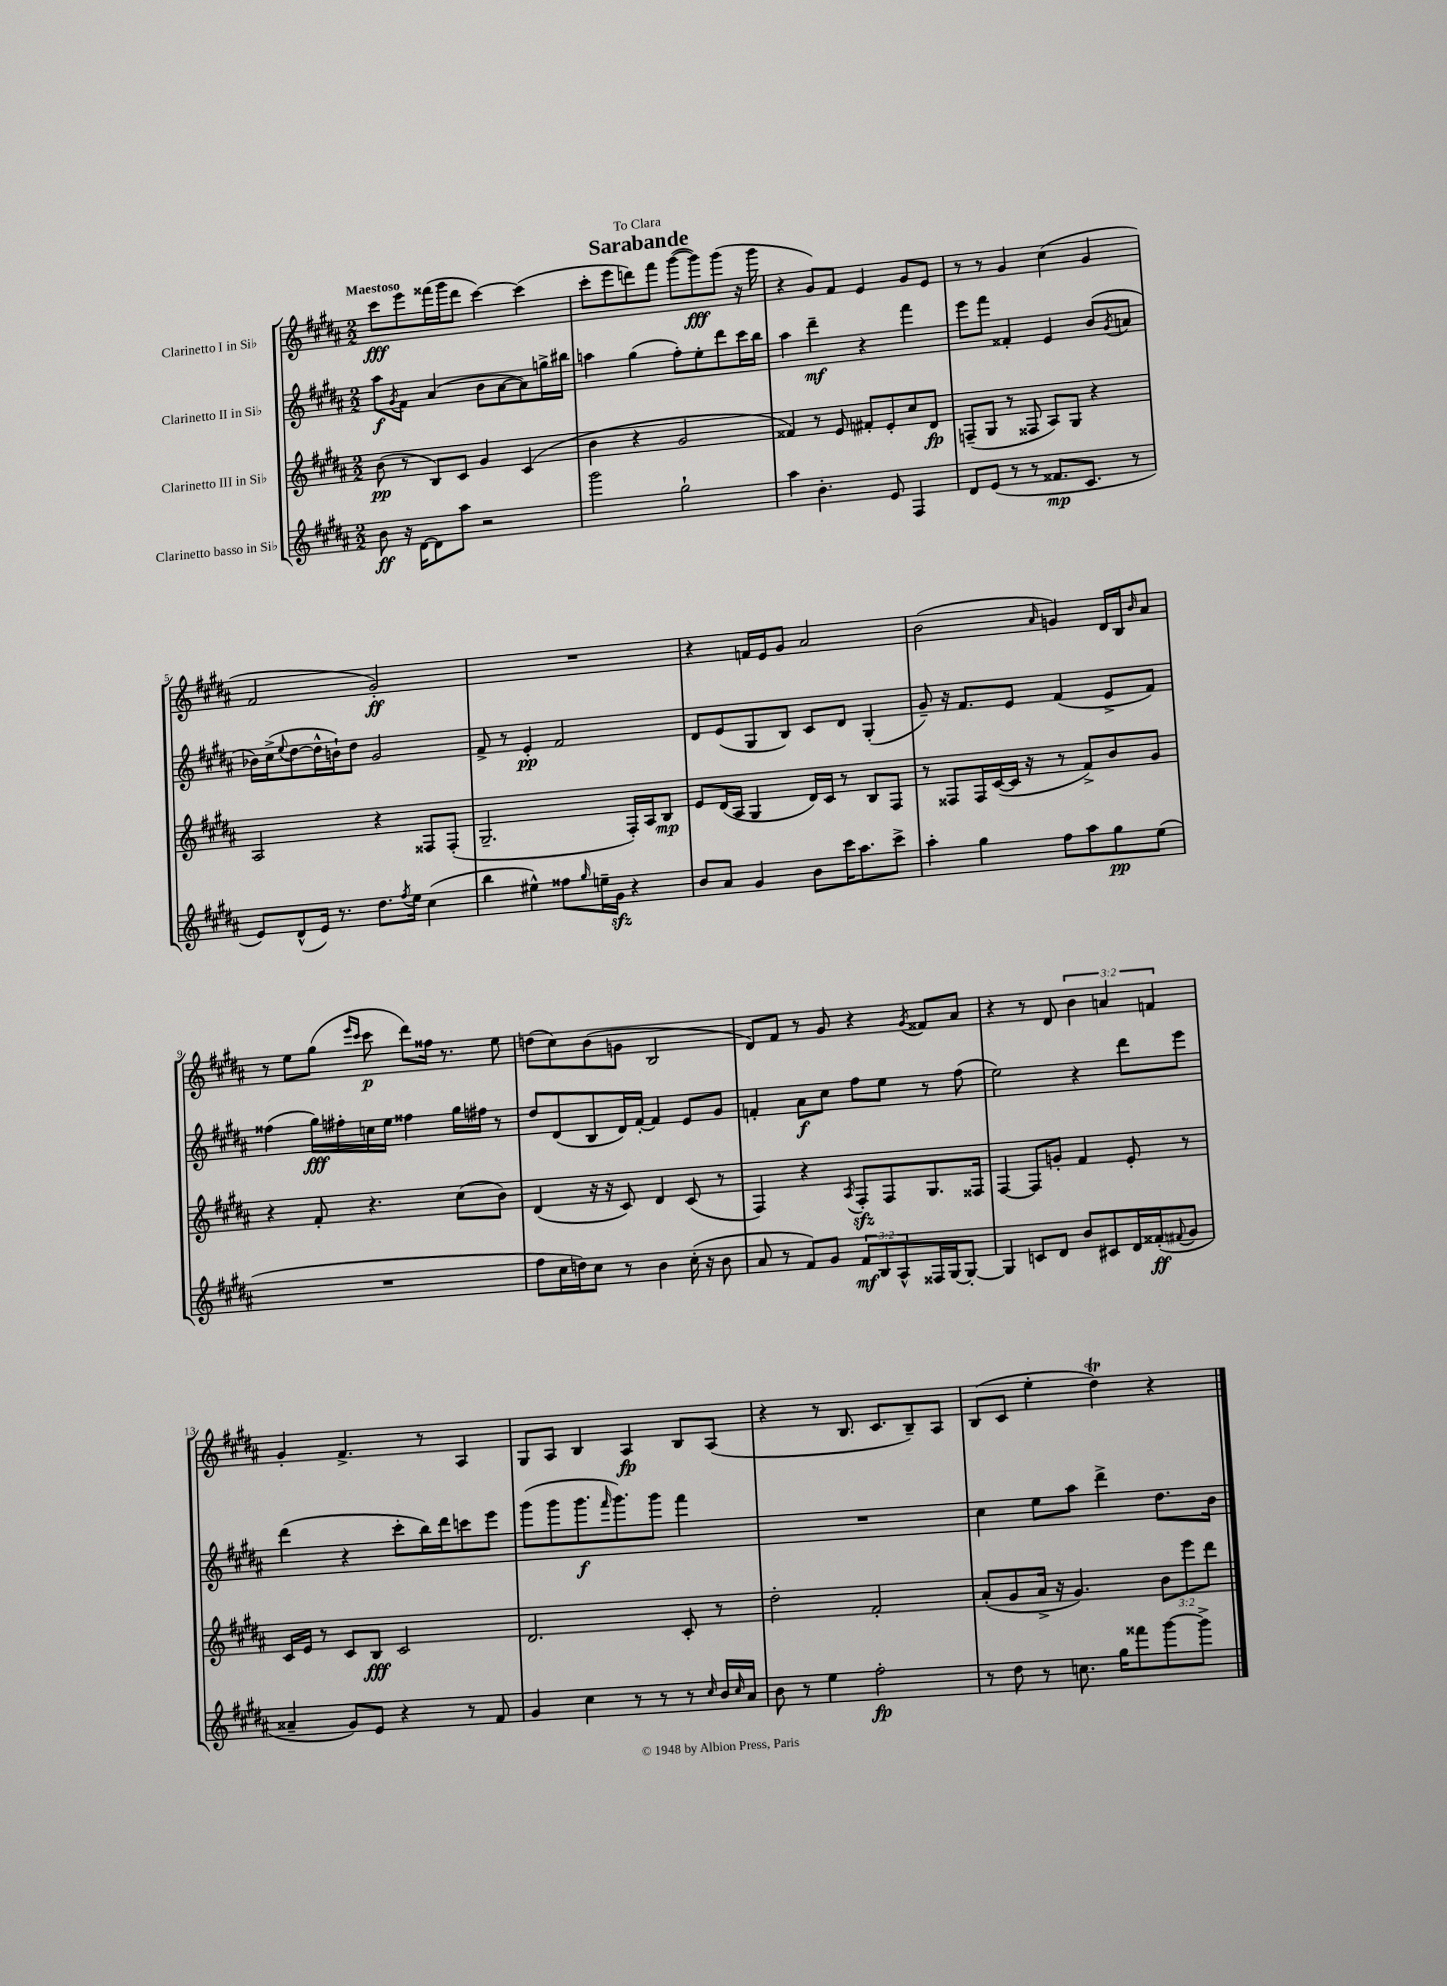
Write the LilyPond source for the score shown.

\header { title = "Sarabande" dedication = "To Clara" }
<<
\new StaffGroup <<
\new Staff = "s0" \with { instrumentName = "Clarinetto I in Sib" } {
    \clef treble \key b \major \numericTimeSignature \time 2/2 \override Staff.TupletNumber.text = #tuplet-number::calc-fraction-text \tempo "Maestoso"
    cis'''8\fff e'''8 fisis'''16( gis'''16 dis'''8 cis'''4~) cis'''4( |
    cis'''8-. e'''8 d'''8) fis'''8 gis'''8~( gis'''8\fff) gis'''8( r16 gis'''16 |
    r4 gis'8) fis'8 e'4 gis'8 e'8 |
    r8 r8 gis'4 cis''4( gis'4 |
    fis'2 gis'2-.\ff) |
    R1 |
    r4 f'16 e'16 gis'8 ais'2 |
    b'2( \grace { ais'16 } g'4) dis'16 b16 \grace { b'16 } ais'8 |
    r8 e''8 gis''8( \grace { e'''16 cis'''16 } cis'''8\p dis'''8) fisis''16 r8. e''8 |
    d''8( cis''8) b'8( g'8 b2 |
    dis'8) fis'8 r8 gis'8 r4 \acciaccatura { gis'8 } fisis'8 ais'8 |
    r4 r8 dis'8 \tuplet 3/2 { b'4 a'4 f'4 } |
    gis'4-. fis'4.-> r8 ais4 |
    gis8 ais8 b4 ais4\fp b8 ais8( |
    r4 r8 b8. cis'8. b8--) ais8 |
    b8( cis'8 e''4-. dis''4\trill) r4 \bar "|." |
}
\new Staff = "s1" \with { instrumentName = "Clarinetto II in Sib" } {
    \clef treble \key b \major \numericTimeSignature \time 2/2
    ais''8\f \acciaccatura { gis'8 } fis'8 ais'4( b'8 ais'8~ ais'8) g''16-> bis''16 |
    a''4 gis''4( fis''8-.) e''8-. dis'''8 cis'''16 b''16 |
    ais''4 dis'''4--\mf r4 fis'''4 |
    e'''8 fis'''8 fisis'4-. e'4 b'8( \acciaccatura { gis'8 } a'8 |
    bes'16) cis''16->( \appoggiatura { e''8 } dis''8~ dis''16-^ b'16-!) dis''8 gis'2 |
    fis'8-> r8 e'4-.\pp fis'2 |
    dis'8 e'8( gis8 b8) cis'8 dis'8 gis4-.( |
    gis'8--) r16 fis'8. e'8 fis'4( e'8-> fis'8) |
    fisis''4( gis''16\fff) fis''16-. c''16 e''16 fisis''4 gis''16 fis''16 r8 |
    dis''8 dis'8( b8 dis'16) fis'16~-. fis'4 e'8 gis'8 |
    f'4-. ais'8\f cis''8 fis''8 e''8 r8 fis''8( |
    e''2) r4 dis'''8 e'''8 |
    dis'''4( r4 cis'''8-. b''16) dis'''16 c'''8 e'''8 |
    gis'''8( gis'''8 gis'''8.\f \grace { fis'''16 } gis'''8.) gis'''8 fis'''4 |
    R1 |
    cis''4 e''8 ais''8 dis'''4-> dis''8. b'16 \bar "|." |
}
\new Staff = "s2" \with { instrumentName = "Clarinetto III in Sib" } {
    \clef treble \key b \major \numericTimeSignature \time 2/2 \override Staff.TupletNumber.text = #tuplet-number::calc-fraction-text
    b'8\pp( r8 b8) cis'8 gis'4 cis'4( |
    b'4 r4 gis'2 |
    fisis'4) r8 e'8 fis'8-. e'8-. cis''8 dis'8\fp |
    f8--( gis8 r8 fisis8 ais8) gis8 r4 |
    ais2 r4 fisis8 fisis8-.( |
    gis2.-- fis16-.) ais16 b8\mp |
    e'8 dis'16( ais16 gis4 dis'16) cis'16 r8 b8 fis8 |
    r8 fisis8 fisis16 cis'16~( cis'16 r16 r8 fis'8->) b'8 gis'8 |
    r4 fis'8-. r4. cis''8( b'8) |
    dis'4( r16 r16 cis'8) dis'4 cis'8( r8 |
    fis4) r4 \acciaccatura { ais8 } fis8-.\sfz fis8 gis8. fisis16 |
    fis4~ fis8 g'8-. fis'4 e'8-. r8 |
    cis'16 e'16 r8 cis'8 b8\fff cis'2 |
    dis'2. cis'8-. r8 |
    dis''2-. fis'2-. |
    ais'8-.( gis'8 ais'16-> r16 gis'4.) \tuplet 3/2 { b'8 e'''8 dis'''8 } \bar "|." |
}
\new Staff = "s3" \with { instrumentName = "Clarinetto basso in Sib" } {
    \clef treble \key b \major \numericTimeSignature \time 2/2 \override Staff.TupletNumber.text = #tuplet-number::calc-fraction-text
    b'8\ff r16 dis'16~ dis'8 ais''8 r2 |
    gis'''2 gis''2-! |
    ais''4 b'4.-. e'8 fis4 |
    dis'8 e'8( r8 r8 fisis'8.\mp cis'8. r8 |
    e'8) dis'8-^( e'16) r8. dis''8. \acciaccatura { fis''8 } e''16 cis''4( |
    b''4 eis''4-^) fisis''8 \grace { gis''16 } e''16-- gis'16\sfz r4 |
    b'8 ais'8 gis'4 b'8 cis'''16 ais''8. cis'''8-> |
    ais''4-. gis''4 fis''8 ais''8 gis''8\pp e''8( |
    R1 |
    fis''8 cis''16 d''16) cis''8 r8 b'4 cis''16-.( r16 b'8 |
    ais'8 r8 fis'8) gis'8 \tuplet 3/2 { fis'8\mf b8 ais8-^ } fisis16 gis16~ gis8~-. |
    gis4 c'8 dis'8 b'8 cis'8 dis'16 fisis'16-.\ff( \appoggiatura { fis'8 } gis'8 |
    aisis'4-- gis'8) e'8 r4 r8 fis'8 |
    gis'4 cis''4 r8 r8 r8 \grace { cis''16 } b'16 \grace { cis''16 } ais'16 |
    b'8 r8 e''4 fis''2-.\fp |
    r8 dis''8 r8 c''8. gis''16 fisis'''8 gis'''8~ gis'''8-> \bar "|." |
}
>>
>>
